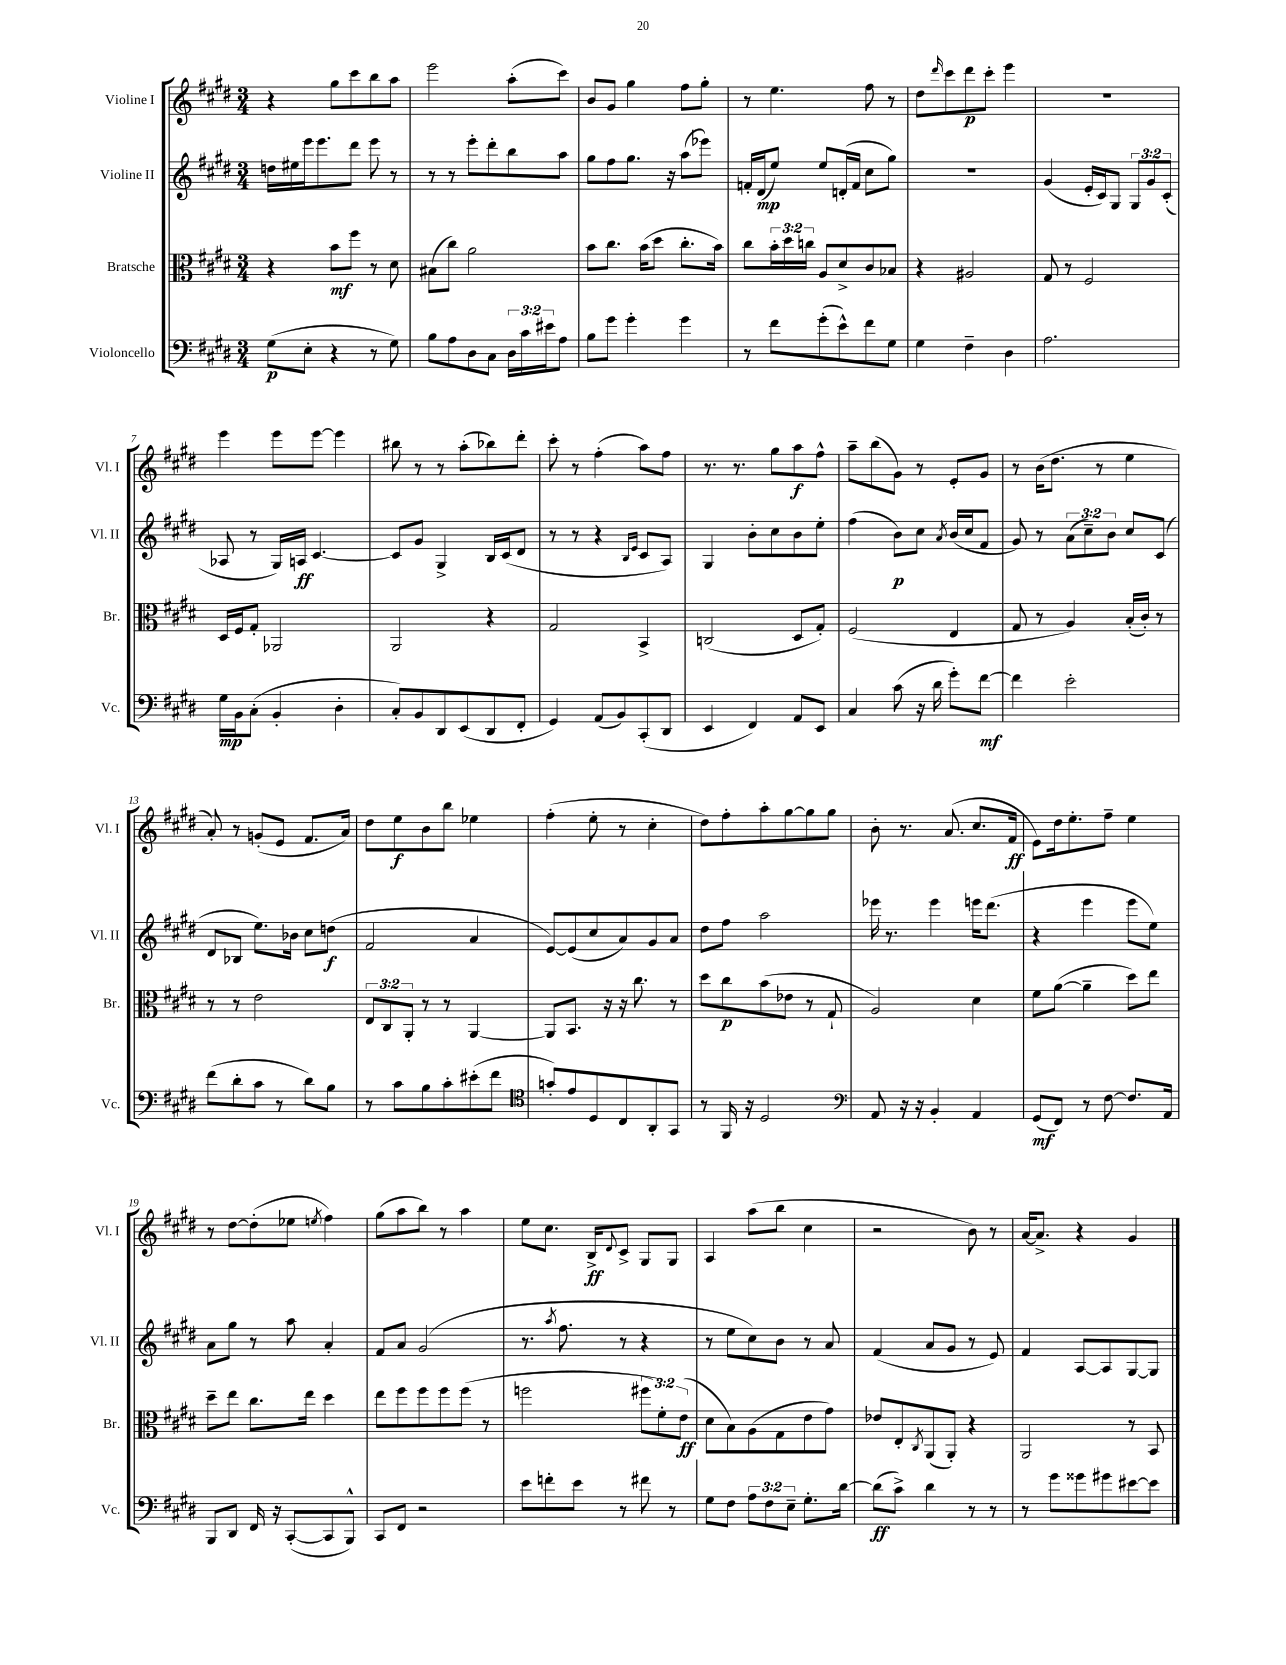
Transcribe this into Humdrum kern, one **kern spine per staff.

**kern	**dynam	**kern	**dynam	**kern	**dynam	**kern	**dynam
*part4	*part4	*part3	*part3	*part2	*part2	*part1	*part1
*staff4	*staff4	*staff3	*staff3	*staff2	*staff2	*staff1	*staff1
*I"Violoncello	*	*I"Bratsche	*	*I"Violine II	*	*I"Violine I	*
*I'Vc.	*	*I'Br.	*	*I'Vl. II	*	*I'Vl. I	*
*clefF4	*	*clefC3	*	*clefG2	*	*clefG2	*
*k[f#c#g#d#]	*	*k[f#c#g#d#]	*	*k[f#c#g#d#]	*	*k[f#c#g#d#]	*
*M3/4	*	*M3/4	*	*M3/4	*	*M3/4	*
=1	=1	=1	=1	=1	=1	=1	=1
(8G#\L	p	4r	.	16ddn\LL	.	4r	.
.	.	.	.	16ee#X\	.	.	.
8E'\J	.	.	.	16eee\J	.	.	.
.	.	.	.	8.eee\	.	.	.
4r	.	8b\L	mf	.	.	8gg#\L	.
.	.	8ff#\J	.	8ddd#\J	.	8ccc#\	.
8r	.	8r	.	8eee\	.	8bb\	.
8G#\)	.	8d#\	.	8r	.	8aa\J	.
=2	=2	=2	=2	=2	=2	=2	=2
8B\L	.	(8B#X\L	.	8r	.	2eee\	.
8A\	.	8cc#\J)	.	8r	.	.	.
8D#\	.	2a\	.	8eee'\L	.	.	.
8C#\J	.	.	.	8ddd#'\	.	.	.
24D#\LL	.	.	.	8bb\	.	(8aa'\L	.
24c#\	.	.	.	.	.	.	.
24e#X\J	.	.	.	.	.	.	.
8A\J	.	.	.	8aa\J	.	8ccc#\J)	.
=3	=3	=3	=3	=3	=3	=3	=3
8B\L	.	8b\L	.	8gg#\L	.	8b/L	.
8g#\J	.	8.cc#\J	.	8ff#\	.	8g#/J	.
4g#'\	.	.	.	8.gg#\J	.	4gg#\	.
.	.	(16b\KL	.	.	.	.	.
.	.	8dd#\J	.	.	.	.	.
.	.	.	.	16r	.	.	.
4g#\	.	8.cc#'\L	.	(8aa\L	.	8ff#\L	.
.	.	.	.	8eee-X\J)	.	8gg#'\J	.
.	.	16b\Jk)	.	.	.	.	.
=4	=4	=4	=4	=4	=4	=4	=4
8r	.	8cc#\L	.	16fn'/LL	.	8r	.
.	.	.	.	(16d#/J	mp	.	.
8f#\L	.	24b'\L	.	8ee/J)	.	4.ee\	.
.	.	24dd#\	.	.	.	.	.
.	.	24ccn\JJ	.	.	.	.	.
(8g#'\	.	8A/L	.	8ee/L	.	.	.
8e^^\)	.	8d#^/	.	(16dn'/L	.	.	.
.	.	.	.	16f/JJ	.	.	.
8f#\	.	8c#/	.	8cc#\L	.	8ff#\	.
8G#\J	.	8B-X/J	.	8gg#\J)	.	8r	.
=5	=5	=5	=5	=5	=5	=5	=5
4G#\	.	4r	.	2.r	.	8dd#\L	.
.	.	.	.	.	.	16qqddd#/	.
.	.	.	.	.	.	8ccc#\	.
4F#~\	.	2A#X/	.	.	.	8ddd#\	p
.	.	.	.	.	.	8ccc#'\J	.
4D#\	.	.	.	.	.	4eee\	.
=6	=6	=6	=6	=6	=6	=6	=6
2.A\	.	8G#/	.	(4g#/	.	2.r	.
.	.	8r	.	.	.	.	.
.	.	2F#/	.	16e'/LL	.	.	.
.	.	.	.	16c#/J)	.	.	.
.	.	.	.	8G#/J	.	.	.
.	.	.	.	12G#/L	.	.	.
.	.	.	.	12g#/	.	.	.
.	.	.	.	(12c#'/J	.	.	.
!!LO:LB:g=z
=7	=7	=7	=7	=7	=7	=7	=7
16G#\LL	mp	16D#/LL	.	8A-X/	.	4eee\	.
16BB\J	.	16F#/J	.	.	.	.	.
(8C#'\J	.	8G#'/J	.	8r	.	.	.
4BB'/	.	2AA-X/	.	16G#/LL)	.	8eee\L	.
.	.	.	.	16An/JJ	ff	.	.
.	.	.	.	[4.c#/	.	[8eee\J	.
4D#'\	.	.	.	.	.	4eee\]	.
=8	=8	=8	=8	=8	=8	=8	=8
8C#'/L)	.	2AA/	.	8c#/L]	.	8bb#X\	.
8BB/	.	.	.	8g#/J	.	8r	.
8DD#/	.	.	.	4G#^/	.	8r	.
(8EE/	.	.	.	.	.	(8aa'\L	.
8DD#/	.	4r	.	16B/LL	.	8bb-X\)	.
.	.	.	.	(16c#/J	.	.	.
8FF#'/J	.	.	.	8d#/J	.	8ddd#'\J	.
=9	=9	=9	=9	=9	=9	=9	=9
4GG#/)	.	2G#/	.	8r	.	8ccc#'\	.
.	.	.	.	8r	.	8r	.
(8AA/L	.	.	.	4r	.	(4ff#'\	.
8BB/)	.	.	.	.	.	.	.
.	.	.	.	16qqB/LL	.	.	.
.	.	.	.	16qqe/JJ	.	.	.
(8CC#'/	.	4BB^/	.	8c#/L	.	8aa\L)	.
8DD#/J	.	.	.	8A/J)	.	8ff#\J	.
=10	=10	=10	=10	=10	=10	=10	=10
4EE/	.	(2Cn/	.	4G#/	.	8.r	.
.	.	.	.	.	.	8.r	.
4FF#/)	.	.	.	8b'\L	.	.	.
.	.	.	.	8cc#\	.	8gg#\L	.
8AA/L	.	8D#/L	.	8b\	.	8aa\	f
8EE/J	.	8G#'/J)	.	8ee'\J	.	8ff#^^\J	.
=11	=11	=11	=11	=11	=11	=11	=11
4C#/	.	(2F#/	.	(4ff#\	.	8aa~\L	.
.	.	.	.	.	.	(8bb\	.
(8c#\	.	.	.	8b\L)	p	8g#\J)	.
16r	.	.	.	8cc#\J	.	8r	.
16d#\	.	.	.	.	.	.	.
.	.	.	.	8qa/	.	.	.
8g#'\L)	.	4E/	.	(16b/LL	.	8e'/L	.
.	.	.	.	16cc#/J	.	.	.
[8f#\J	mf	.	.	8f#/J	.	8g#/J	.
=12	=12	=12	=12	=12	=12	=12	=12
4f#\]	.	8G#/	.	8g#/)	.	8r	.
.	.	8r	.	8r	.	(16b\KL	.
.	.	.	.	.	.	8.dd#\J	.
2e'\	.	4A/)	.	(12a\L	.	.	.
.	.	.	.	12cc#~\)	.	.	.
.	.	.	.	.	.	8r	.
.	.	.	.	12b\J	.	.	.
.	.	(16B'/LL	.	8cc#/L	.	4ee\	.
.	.	16c#'/JJ)	.	.	.	.	.
.	.	8r	.	(8c#/J	.	.	.
!!LO:LB:g=z
=13	=13	=13	=13	=13	=13	=13	=13
(8f#\L	.	8r	.	8d#/L	.	8a'/)	.
8d#'\	.	8r	.	8B-X/J	.	8r	.
8c#\J	.	2e\	.	8.ee\L)	.	(8gn'/L	.
8r	.	.	.	.	.	8e/J	.
.	.	.	.	16b-X\Jk	.	.	.
8d#\L)	.	.	.	8cc#\L	.	8.f#/L	.
8B\J	.	.	.	(8ddn\J	f	.	.
.	.	.	.	.	.	16a/Jk)	.
=14	=14	=14	=14	=14	=14	=14	=14
8r	.	12E/L	.	2f#/	.	8dd#\L	.
.	.	12C#/	.	.	.	.	.
8c#\L	.	.	.	.	.	8ee\	f
.	.	12AA'/J	.	.	.	.	.
8B\	.	8r	.	.	.	8b\	.
8c#'\	.	8r	.	.	.	8bb\J	.
(8e#X'\	.	[4AA/	.	4a/	.	4ee-X\	.
8f#\J	.	.	.	.	.	.	.
=15	=15	=15	=15	=15	=15	=15	=15
*clefC4	*	*	*	*	*	*	*
8gn'/L)	.	8AA/L]	.	[8e/L)	.	(4ff#'\	.
8e/	.	8.BB/J	.	(8e/]	.	.	.
8D#/	.	.	.	8cc#/	.	8ee'\	.
.	.	16r	.	.	.	.	.
8C#/	.	16r	.	8a/)	.	8r	.
.	.	8.cc#\	.	.	.	.	.
8AA'/	.	.	.	8g#/	.	4cc#'\	.
8GG#/J	.	8r	.	8a/J	.	.	.
=16	=16	=16	=16	=16	=16	=16	=16
8r	.	8dd#\L	.	8dd#\L	.	8dd#\L)	.
16FF#/	.	8cc#\	p	8ff#\J	.	8ff#'\	.
16r	.	.	.	.	.	.	.
2D#/	.	(8b\	.	2aa\	.	8aa'\	.
.	.	8e-X\J	.	.	.	[8gg#\	.
.	.	8r	.	.	.	8gg#\]	.
.	.	8G#`/	.	.	.	8gg#\J	.
=17	=17	=17	=17	=17	=17	=17	=17
*clefF4	*	*	*	*	*	*	*
8AA/	.	2A/)	.	16eee-X\	.	8b'\	.
.	.	.	.	8.r	.	.	.
16r	.	.	.	.	.	8.r	.
16r	.	.	.	.	.	.	.
4BB'/	.	.	.	4eee-\	.	.	.
.	.	.	.	.	.	(8.a/	.
4AA/	.	4d#\	.	16eeen\KL	.	8.cc#/L	.
.	.	.	.	(8.ddd#\J	.	.	.
.	.	.	.	.	.	16f#/Jk	ff
=18	=18	=18	=18	=18	=18	=18	=18
(8GG#/L	mf	8f#\L	.	4r	.	8e\L)	.
8FF#/J)	.	([8a\J	.	.	.	16dd#\k	.
.	.	.	.	.	.	8.ee'\	.
8r	.	4a~\]	.	4eee\	.	.	.
[8F#\	.	.	.	.	.	8ff#~\J	.
8.F#/L]	.	8dd#\L)	.	8eee\L	.	4ee\	.
.	.	8ee\J	.	8ee\J)	.	.	.
16AA/Jk	.	.	.	.	.	.	.
!!LO:LB:g=z
=19	=19	=19	=19	=19	=19	=19	=19
8BBB/L	.	8dd#~\L	.	8a\L	.	8r	.
8DD#/J	.	8ee\J	.	8gg#\J	.	[8dd#\L	.
16FF#/	.	8.cc#\L	.	8r	.	(8dd#'\]	.
16r	.	.	.	.	.	.	.
([8CC#'/L	.	.	.	8aa\	.	8ee-X\J	.
.	.	16ee\Jk	.	.	.	.	.
.	.	.	.	.	.	8qeen/	.
8CC#/]	.	4dd#\	.	4a'/	.	4ff#\)	.
8BBB^^/J)	.	.	.	.	.	.	.
=20	=20	=20	=20	=20	=20	=20	=20
8CC#/L	.	8ee\L	.	8f#/L	.	(8gg#\L	.
8FF#/J	.	8ff#\	.	8a/J	.	8aa\	.
2r	.	8ff#\	.	(2g#/	.	8bb\J)	.
.	.	8ff#\	.	.	.	8r	.
.	.	(8ff#\J	.	.	.	4aa\	.
.	.	8r	.	.	.	.	.
=21	=21	=21	=21	=21	=21	=21	=21
8e\L	.	2ffn\	.	8.r	.	8ee\L	.
8fn'\	.	.	.	.	.	8.cc#\J	.
.	.	.	.	8qaa/	.	.	.
.	.	.	.	8.ff#\	.	.	.
8e\J	.	.	.	.	.	.	.
.	.	.	.	.	.	16B^/KL	ff
.	.	.	.	.	.	8qqd#/	.
8r	.	.	.	8r	.	8c#^/J	.
8f#X\	.	12ff#X\L	.	4r	.	8G#/L	.
.	.	12f#'\)	.	.	.	.	.
8r	.	.	.	.	.	8G#/J	.
.	.	(12e\J	ff	.	.	.	.
=22	=22	=22	=22	=22	=22	=22	=22
8G#\L	.	8d#\L	.	8r	.	4A/	.
8F#\J	.	8B\)	.	8ee\L	.	.	.
12A\L	.	(8A\	.	8cc#\)	.	(8aa\L	.
12F#\	.	.	.	.	.	.	.
.	.	8G#\	.	8b\J	.	8bb\J	.
12E~\J	.	.	.	.	.	.	.
8.G#'\L	.	8e\	.	8r	.	4cc#\	.
.	.	8g#\J)	.	8a/	.	.	.
[16d#\Jk	.	.	.	.	.	.	.
=23	=23	=23	=23	=23	=23	=23	=23
(8d#\L]	ff	8e-X/L	.	(4f#/	.	2r	.
8c#^\J)	.	8E'/	.	.	.	.	.
.	.	8qC#/	.	.	.	.	.
4d#\	.	(8AA/	.	8a/L	.	.	.
.	.	8AA'/J)	.	8g#/J	.	.	.
8r	.	4r	.	8r	.	8b\)	.
8r	.	.	.	8e/)	.	8r	.
=24	=24	=24	=24	=24	=24	=24	=24
8r	.	2AA/	.	4f#/	.	[16a/KL	.
.	.	.	.	.	.	8.a^/J]	.
8g#\L	.	.	.	.	.	.	.
8g##X\	.	.	.	[8A/L	.	4r	.
8g#X\	.	.	.	8A/]	.	.	.
[8e#X\	.	8r	.	[8G#/	.	4g#/	.
8e#\J]	.	8BB/	.	8G#/J]	.	.	.
==	==	==	==	==	==	==	==
*-	*-	*-	*-	*-	*-	*-	*-
